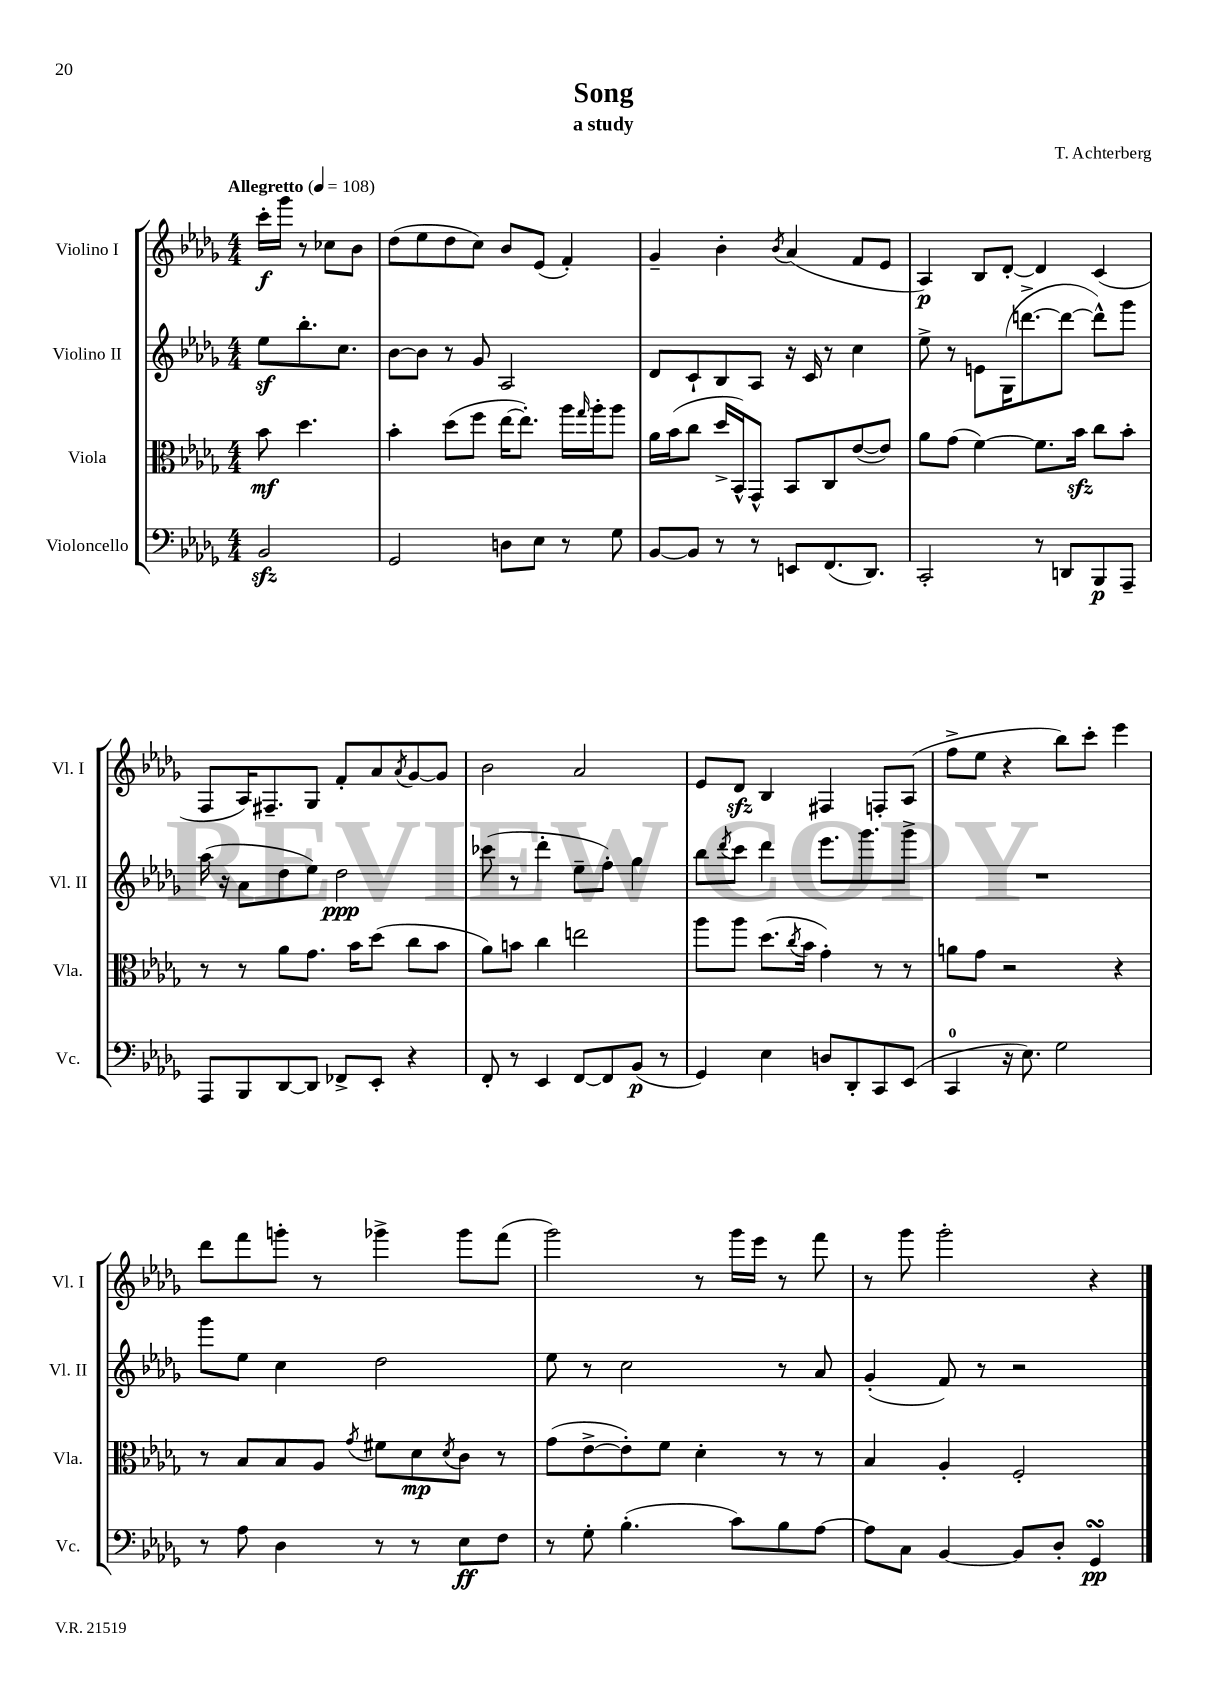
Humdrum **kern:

**kern	**dynam	**kern	**dynam	**kern	**dynam	**kern	**dynam
*part4	*part4	*part3	*part3	*part2	*part2	*part1	*part1
*staff4	*staff4	*staff3	*staff3	*staff2	*staff2	*staff1	*staff1
*I"Violoncello	*	*I"Viola	*	*I"Violino II	*	*I"Violino I	*
*I'Vc.	*	*I'Vla.	*	*I'Vl. II	*	*I'Vl. I	*
*clefF4	*	*clefC3	*	*clefG2	*	*clefG2	*
*k[b-e-a-d-g-]	*	*k[b-e-a-d-g-]	*	*k[b-e-a-d-g-]	*	*k[b-e-a-d-g-]	*
*M4/4	*	*M4/4	*	*M4/4	*	*M4/4	*
*MM108	*	*MM108	*	*MM108	*	*MM108	*
=	=	=	=	=	=	=	=
!	!	!	!	!	!	!LO:TX:a:B:t=Allegretto	!
2BB-zz/	.	8b-\	mf	8ee-z\L	.	16ccc'\LL	f
.	.	.	.	.	.	16ggg-\JJ	.
.	.	4.dd-\	.	8.bb-'\	.	8r	.
.	.	.	.	.	.	8cc-X\L	.
.	.	.	.	8.cc\J	.	.	.
.	.	.	.	.	.	8b-\J	.
=1	=1	=1	=1	=1	=1	=1	=1
2GG-/	.	4b-'\	.	[8b-\L	.	(8dd-\L	.
.	.	.	.	8b-\J]	.	8ee-\	.
.	.	(8dd-\L	.	8r	.	8dd-\	.
.	.	8ff\J	.	8g-/	.	8cc\J)	.
8Dn\L	.	[16ee-\KL	.	2A-/	.	8b-/L	.
.	.	8.ee-'\J])	.	.	.	.	.
8E-\J	.	.	.	.	.	(8e-/J	.
8r	.	16aa-\LL	.	.	.	4f'/)	.
.	.	16qqgg-/	.	.	.	.	.
.	.	16aa-'\J	.	.	.	.	.
8G-\	.	8aa-\J	.	.	.	.	.
=2	=2	=2	=2	=2	=2	=2	=2
[8BB-/L	.	16a-\LL	.	8d-/L	.	4g-~/	.
.	.	(16b-\J	.	.	.	.	.
8BB-/J]	.	8cc\J	.	8c`/	.	.	.
8r	.	16dd-^/LL	.	8B-/	.	4b-'\	.
.	.	16BB-^^/J)	.	.	.	.	.
8r	.	8GG-^^/J	.	8A-/J	.	.	.
.	.	.	.	.	.	8qb-/	.
8EEn/L	.	8BB-/L	.	16r	.	(4a-/	.
.	.	.	.	16c/	.	.	.
(8.FF/	.	8C/	.	8r	.	.	.
.	.	([8e-/	.	4cc\	.	8f/L	.
8.DD-/J)	.	.	.	.	.	.	.
.	.	8e-/J])	.	.	.	8e-/J	.
=3	=3	=3	=3	=3	=3	=3	=3
2CC'/	.	8a-\L	.	8ee-^\	.	4A-/)	p
.	.	(8g-\J	.	8r	.	.	.
.	.	[4f\)	.	8en\L	.	8B-/L	.
.	.	.	.	(16G-\K	.	[8d-'/J	.
.	.	.	.	[8.dddn^\	.	.	.
8r	.	8.f\L]	.	.	.	4d-/]	.
8DDn/L	.	.	.	8ddd\J_	.	.	.
.	.	16b-zz\Jk	.	.	.	.	.
8BBB-/	p	8cc\L	.	8ddd^^\L])	.	(4c/	.
8AAA-~/J	.	8b-'\J	.	8ggg-\J	.	.	.
!!LO:LB:g=z
=4	=4	=4	=4	=4	=4	=4	=4
8AAA-/L	.	8r	.	(16aa-\	.	8F/L	.
.	.	.	.	16r	.	.	.
8BBB-/	.	8r	.	8a-\L	.	16A-/K)	.
.	.	.	.	.	.	8.F#X~/	.
[8DD-/	.	8a-\L	.	8dd-\	.	.	.
8DD-/J]	.	8.g-\J	.	8ee-\J)	.	8G-/J	.
8FF-X^/L	.	.	.	2dd-\	ppp	8f'/L	.
.	.	16b-\KL	.	.	.	.	.
8EE-'/J	.	(8dd-\J	.	.	.	8a-/	.
.	.	.	.	.	.	8qa-/	.
4r	.	8cc\L	.	.	.	[8g-/	.
.	.	8b-\J	.	.	.	8g-/J]	.
=5	=5	=5	=5	=5	=5	=5	=5
8FF'/	.	8a-\L)	.	(8ccc-X\	.	2b-\	.
8r	.	8bn\J	.	8r	.	.	.
4EE-/	.	4cc\	.	4ddd-'\	.	.	.
[8FF/L	.	2een\	.	8ee-~\L	.	2a-/	.
8FF/]	.	.	.	8ff'\J)	.	.	.
(8BB-/J	p	.	.	4gg-\	.	.	.
8r	.	.	.	.	.	.	.
=6	=6	=6	=6	=6	=6	=6	=6
4GG-/)	.	8aa-\L	.	8bb-\L	.	8e-/L	.
.	.	.	.	8qddd-/	.	.	.
.	.	8aa-\J	.	8ccc\J	.	8d-zz/J	.
4E-\	.	(8.dd-\L	.	4ddd-\	.	4B-/	.
.	.	8qcc/	.	.	.	.	.
.	.	16b-\Jk	.	.	.	.	.
8Dn/L	.	4g-'\)	.	8.eee-\L	.	4F#X/	.
8DD-'/	.	.	.	.	.	.	.
.	.	.	.	8.ggg-\	.	.	.
8CC/	.	8r	.	.	.	8Fn'/L	.
(8EE-/J	.	8r	.	8ggg-^\J	.	(8A-/J	.
=7	=7	=7	=7	=7	=7	=7	=7
4CC/	.	8an\L	.	1r	.	8ff^\L	.
.	.	8g-\J	.	.	.	8ee-\J	.
16r	.	2r	.	.	.	4r	.
8.E-\)	.	.	.	.	.	.	.
2G-\	.	.	.	.	.	8bb-\L)	.
.	.	.	.	.	.	8ccc'\J	.
.	.	4r	.	.	.	4eee-\	.
!!LO:LB:g=z
=8	=8	=8	=8	=8	=8	=8	=8
8r	.	8r	.	8ggg-\L	.	8ddd-\L	.
8A-\	.	8B-/L	.	8ee-\J	.	8fff\	.
4D-\	.	8B-/	.	4cc\	.	8gggn'\J	.
.	.	8A-/J	.	.	.	8r	.
.	.	8qg-/	.	.	.	.	.
8r	.	8f#X\L	.	2dd-\	.	4ggg-X^\	.
8r	.	8d-\	mp	.	.	.	.
.	.	8qd-/	.	.	.	.	.
8E-\L	ff	8c\J	.	.	.	8ggg-\L	.
8F\J	.	8r	.	.	.	(8fff\J	.
=9	=9	=9	=9	=9	=9	=9	=9
8r	.	(8g-\L	.	8ee-\	.	2ggg-\)	.
8G-'\	.	[8e-^\	.	8r	.	.	.
(4.B-'\	.	8e-'\])	.	2cc\	.	.	.
.	.	8f\J	.	.	.	.	.
.	.	4d-'\	.	.	.	8r	.
8c\L)	.	.	.	.	.	16ggg-\LL	.
.	.	.	.	.	.	16eee-\JJ	.
8B-\	.	8r	.	8r	.	8r	.
[8A-\J	.	8r	.	8a-/	.	8fff\	.
=10	=10	=10	=10	=10	=10	=10	=10
8A-\L]	.	4B-/	.	(4g-'/	.	8r	.
8C\J	.	.	.	.	.	8ggg-\	.
[4BB-/	.	4A-'/	.	8f/)	.	2ggg-'\	.
.	.	.	.	8r	.	.	.
8BB-/L]	.	2F'/	.	2r	.	.	.
8D-'/J	.	.	.	.	.	.	.
4GG-sSSs/	pp	.	.	.	.	4r	.
==	==	==	==	==	==	==	==
*-	*-	*-	*-	*-	*-	*-	*-
